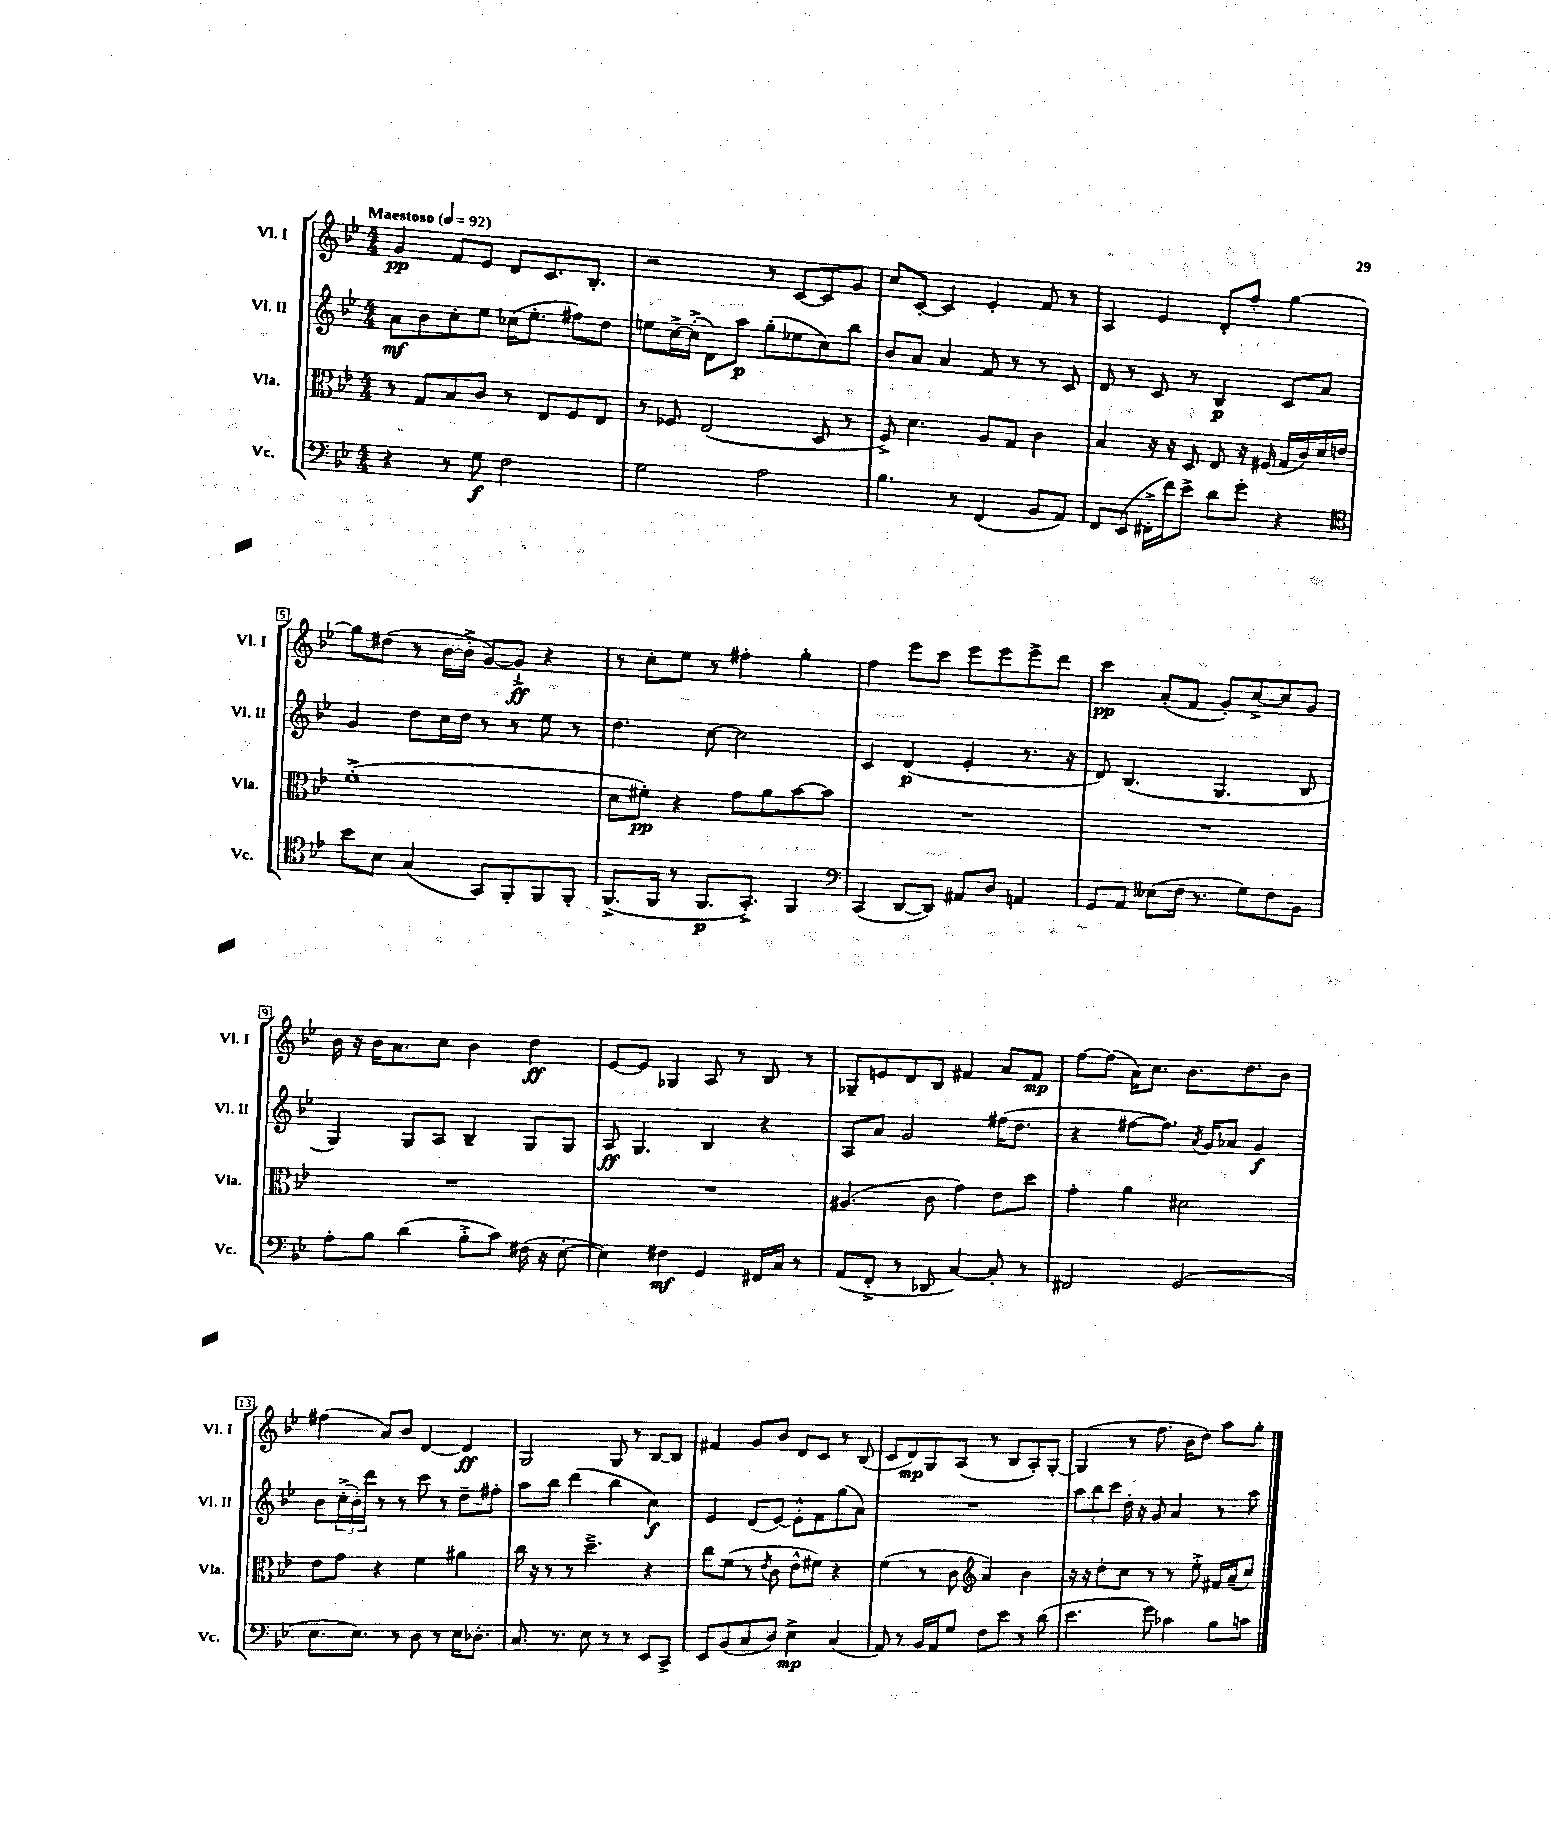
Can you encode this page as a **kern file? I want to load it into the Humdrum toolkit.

**kern	**dynam	**kern	**dynam	**kern	**dynam	**kern	**dynam
*part4	*part4	*part3	*part3	*part2	*part2	*part1	*part1
*staff4	*staff4	*staff3	*staff3	*staff2	*staff2	*staff1	*staff1
*I"Vc.	*	*I"Vla.	*	*I"Vl. II	*	*I"Vl. I	*
*I'Vc.	*	*I'Vla.	*	*I'Vl. II	*	*I'Vl. I	*
*clefF4	*	*clefC3	*	*clefG2	*	*clefG2	*
*k[b-e-]	*	*k[b-e-]	*	*k[b-e-]	*	*k[b-e-]	*
*M4/4	*	*M4/4	*	*M4/4	*	*M4/4	*
*MM92	*	*MM92	*	*MM92	*	*MM92	*
=1	=1	=1	=1	=1	=1	=1	=1
!	!	!	!	!	!	!LO:TX:a:B:t=Maestoso	!
4r	.	8r	.	8a\L	mf	4g/	pp
.	.	8G/L	.	8b-\	.	.	.
8r	.	8B-/	.	8cc'\	.	8f/L	.
8G\	f	8c/J	.	8ee-\J	.	8e-/J	.
2F\	.	8r	.	(16cc-X\KL	.	8d/L	.
.	.	.	.	8.ee-'\J	.	.	.
.	.	8E-/L	.	.	.	8.c/	.
.	.	8F/	.	8ff#X\L)	.	.	.
.	.	.	.	.	.	8.B-'/J	.
.	.	8E-/J	.	8dd\J	.	.	.
=2	=2	=2	=2	=2	=2	=2	=2
2G\	.	8r	.	8een\L	.	2r	.
.	.	8F-X/	.	[16cc^\L	.	.	.
.	.	.	.	(16cc'^\JJ]	.	.	.
.	.	(2E-/	.	8d\L)	.	.	.
.	.	.	.	8aa\J	p	.	.
2A\	.	.	.	(8gg'\L	.	8r	.
.	.	.	.	8ee-X\	.	[8c/L	.
.	.	8D/	.	8cc\)	.	8c/]	.
.	.	8r	.	8bb-\J	.	8g/J	.
=3	=3	=3	=3	=3	=3	=3	=3
4.B-\	.	8F^/)	.	8b-/L	.	8cc/L	.
.	.	4.d\	.	8a/J	.	[8c'/J	.
.	.	.	.	4a/	.	4c/]	.
8r	.	.	.	.	.	.	.
(4FF/	.	8A/L	.	8f/	.	4e-'/	.
.	.	8G/J	.	8r	.	.	.
8BB-/L	.	4c\	.	8r	.	8f/	.
8AA/J)	.	.	.	8c/	.	8r	.
=4	=4	=4	=4	=4	=4	=4	=4
8FF/L	.	4B-/	.	8d/	.	4A/	.
(8EE-/J	.	.	.	8r	.	.	.
16FF#X'^\LL	.	16r	.	8c/	.	4e-/	.
16f\J)	.	16r	.	.	.	.	.
8e-^\J	.	8D/	.	8r	.	.	.
8d\L	.	8E-/	.	4B-/	p	8d'/L	.
8g'\J	.	16r	.	.	.	8ff'/J	.
.	.	(16F#X/	.	.	.	.	.
4r	.	16G/LL	.	8c/L	.	[4gg\	.
.	.	16c/)	.	.	.	.	.
.	.	16d/	.	8a/J	.	.	.
.	.	16en/JJ	.	.	.	.	.
!!LO:LB:g=z
=5	=5	=5	=5	=5	=5	=5	=5
*clefC4	*	*	*	*	*	*	*
8b-\L	.	(1f'^	.	4g/	.	8gg\L]	.
8B-\J	.	.	.	.	.	(8dd#X\J	.
(4G/	.	.	.	8dd\L	.	8r	.
.	.	.	.	16cc\L	.	[16b-\LL	.
.	.	.	.	16dd\JJ	.	16b-'^\JJ]	.
8GG/L)	.	.	.	8r	.	[8g/L)	.
8FF'/	.	.	.	8r	.	8g`^/J]	ff
8FF/	.	.	.	8ee-\	.	4r	.
8FF'/J	.	.	.	8r	.	.	.
=6	=6	=6	=6	=6	=6	=6	=6
(8.FF^/L	.	8d\L	.	4.dd\	.	8r	.
.	.	8f#X'\J)	pp	.	.	8cc'\L	.
16FF/Jk	.	.	.	.	.	.	.
8r	.	4r	.	.	.	8ee-\J	.
8.FF/L	p	.	.	[8cc\	.	8r	.
.	.	8g\L	.	2cc\]	.	4ff#X'\	.
8.GG'^/J)	.	.	.	.	.	.	.
.	.	8a\	.	.	.	.	.
4FF/	.	[8b-\	.	.	.	4gg'\	.
.	.	8b-\J]	.	.	.	.	.
=7	=7	=7	=7	=7	=7	=7	=7
*clefF4	*	*	*	*	*	*	*
(4CC/	.	1r	.	4c/	.	4ff\	.
[8DD/L	.	.	.	(4d/	p	8eee-\L	.
8DD/J])	.	.	.	.	.	8ccc\J	.
8AA#X/L	.	.	.	4e-'/	.	8eee-\L	.
8D/J	.	.	.	.	.	8eee-\	.
4AAn/	.	.	.	8.r	.	8eee-^\	.
.	.	.	.	.	.	8ddd\J	.
.	.	.	.	16r	.	.	.
=8	=8	=8	=8	=8	=8	=8	=8
8GG/L	.	1r	.	8d/)	.	4ccc\	pp
8AA/J	.	.	.	(4.B-/	.	.	.
(8E--X\L	.	.	.	.	.	(8a'/L	.
16F\Jk	.	.	.	.	.	8f/J	.
8.r	.	.	.	.	.	.	.
.	.	.	.	4.G/	.	8g'/L)	.
8G\L)	.	.	.	.	.	[8cc^/	.
8F\	.	.	.	.	.	8cc/]	.
8BB-\J	.	.	.	8B-/	.	8g/J	.
!!LO:LB:g=z
=9	=9	=9	=9	=9	=9	=9	=9
8A'\L	.	1r	.	4G/)	.	16b-\	.
.	.	.	.	.	.	16r	.
8B-\J	.	.	.	.	.	16b-\KL	.
.	.	.	.	.	.	8.a\	.
(4d\	.	.	.	8G/L	.	.	.
.	.	.	.	8A/J	.	8cc\J	.
8B-'^\L	.	.	.	4B-~/	.	4b-\	.
8c\J)	.	.	.	.	.	.	.
(16F#X\	.	.	.	8G/L	.	4dd\	ff
16r	.	.	.	.	.	.	.
[8E-'\	.	.	.	8G/J	.	.	.
=10	=10	=10	=10	=10	=10	=10	=10
4E-\])	.	1r	.	8A/	ff	[8e-/L	.
.	.	.	.	4.G/	.	8e-/J]	.
4F#X\	mf	.	.	.	.	4G-X/	.
4GG/	.	.	.	4B-/	.	8A/	.
.	.	.	.	.	.	8r	.
16FF#X/LL	.	.	.	4r	.	8B-/	.
16C/JJ	.	.	.	.	.	.	.
8r	.	.	.	.	.	8r	.
=11	=11	=11	=11	=11	=11	=11	=11
(8AA/L	.	(4.A#X/	.	8A/L	.	8G-X~/L	.
8FF'^/J	.	.	.	8a/J	.	8en/	.
8r	.	.	.	2g/	.	8d/	.
8DD-X/	.	8c\	.	.	.	8B-/J	.
[4C/)	.	4g\)	.	.	.	4f#X/	.
8C'/]	.	8e-\L	.	(16ff#X\KL	.	8a/L	.
.	.	.	.	8.dd\J	.	.	.
8r	.	8dd\J	.	.	.	8f#/J	mp
=12	=12	=12	=12	=12	=12	=12	=12
2FF#X/	.	4g'\	.	4r	.	[8ff\L	.
.	.	.	.	.	.	(8ff\J]	.
.	.	4a\	.	[8ff#X\L	.	16a\KL)	.
.	.	.	.	.	.	8.cc\J	.
.	.	.	.	8.ff#\J])	.	.	.
(2GG/	.	2d#X\	.	.	.	8.b-\L	.
.	.	.	.	8qa/	.	.	.
.	.	.	.	16g/KL	.	.	.
.	.	.	.	8a-X/J	.	.	.
.	.	.	.	.	.	8.dd\	.
.	.	.	.	4g/	f	.	.
.	.	.	.	.	.	8b-\J	.
!!LO:LB:g=z
=13	=13	=13	=13	=13	=13	=13	=13
8.E-\L	.	8e-\L	.	8b-\L	.	(4ff#X\	.
.	.	8g\J	.	(24cc'^\L	.	.	.
.	.	.	.	24b-'\)	.	.	.
8.E-\J)	.	.	.	.	.	.	.
.	.	.	.	24ddd\JJ	.	.	.
.	.	4r	.	8r	.	8a/L)	.
8r	.	.	.	8r	.	8b-/J	.
8D\	.	4f\	.	8ccc\	.	[4d/	.
8r	.	.	.	8r	.	.	.
16E-\KL	.	4a#X\	.	8dd~\L	.	4d/]	ff
8.D-X'\J	.	.	.	.	.	.	.
.	.	.	.	8ff#X'\J	.	.	.
=14	=14	=14	=14	=14	=14	=14	=14
8.C/	.	16cc\	.	8aa\L	.	2G/	.
.	.	16r	.	.	.	.	.
.	.	8r	.	8bb-\J	.	.	.
8.r	.	.	.	.	.	.	.
.	.	8r	.	(4ddd\	.	.	.
8E-\	.	4.dd~^\	.	.	.	.	.
8r	.	.	.	4bb-\	.	8G/	.
8r	.	.	.	.	.	8r	.
8EE-/L	.	4r	.	4cc\)	f	[8B-/L	.
8CC^/J	.	.	.	.	.	8B-/J]	.
=15	=15	=15	=15	=15	=15	=15	=15
8EE-/L	.	8cc\L	.	4e-/	.	4f#X/	.
(8BB-/	.	(8f\J	.	.	.	.	.
8C/	.	8r	.	(8d/L	.	8g/L	.
.	.	8qe-/	.	.	.	.	.
8D/J)	.	8c\	.	[8e-/J)	.	8b-/J	.
4E-^\	mp	8e-^^\L	.	8e-'^^\L]	.	8d/L	.
.	.	8f#X\J)	.	8f\	.	8c/J	.
(4C/	.	4r	.	(8gg\	.	8r	.
.	.	.	.	8a\J)	.	(8B-/	.
=16	=16	=16	=16	=16	=16	=16	=16
8AA/)	.	(4f\	.	1r	.	8c/L	.
8r	.	.	.	.	.	8d/)	mp
16BB-/LL	.	8r	.	.	.	8G/	.
16AA/J	.	.	.	.	.	.	.
8G/J	.	8c\	.	.	.	(8A/J	.
*	*	*clefG2	*	*	*	*	*
8F\L	.	4a/)	.	.	.	8r	.
8e-\J	.	.	.	.	.	8B-/L	.
8r	.	4b-\	.	.	.	8A'/)	.
(8d\	.	.	.	.	.	[8G'/J	.
=17	=17	=17	=17	=17	=17	=17	=17
4.e-\	.	16r	.	12aa\L	.	(4G/]	.
.	.	16r	.	.	.	.	.
.	.	.	.	12bb-\	.	.	.
.	.	8dd'\L	.	.	.	.	.
.	.	.	.	12ccc\J	.	.	.
.	.	8cc\J	.	16dd'\	.	8r	.
.	.	.	.	16r	.	.	.
8g\)	.	8r	.	8g/	.	8.ff\	.
4c-X\	.	8r	.	4a/	.	.	.
.	.	.	.	.	.	16b-\KL	.
.	.	8ee-'^\	.	.	.	8dd\J)	.
8B-\L	.	16f#X/LL	.	8r	.	8aa\L	.
.	.	(16a~/J	.	.	.	.	.
8cn\J	.	8cc/J)	.	8aa\	.	8gg'\J	.
==	==	==	==	==	==	==	==
*-	*-	*-	*-	*-	*-	*-	*-
